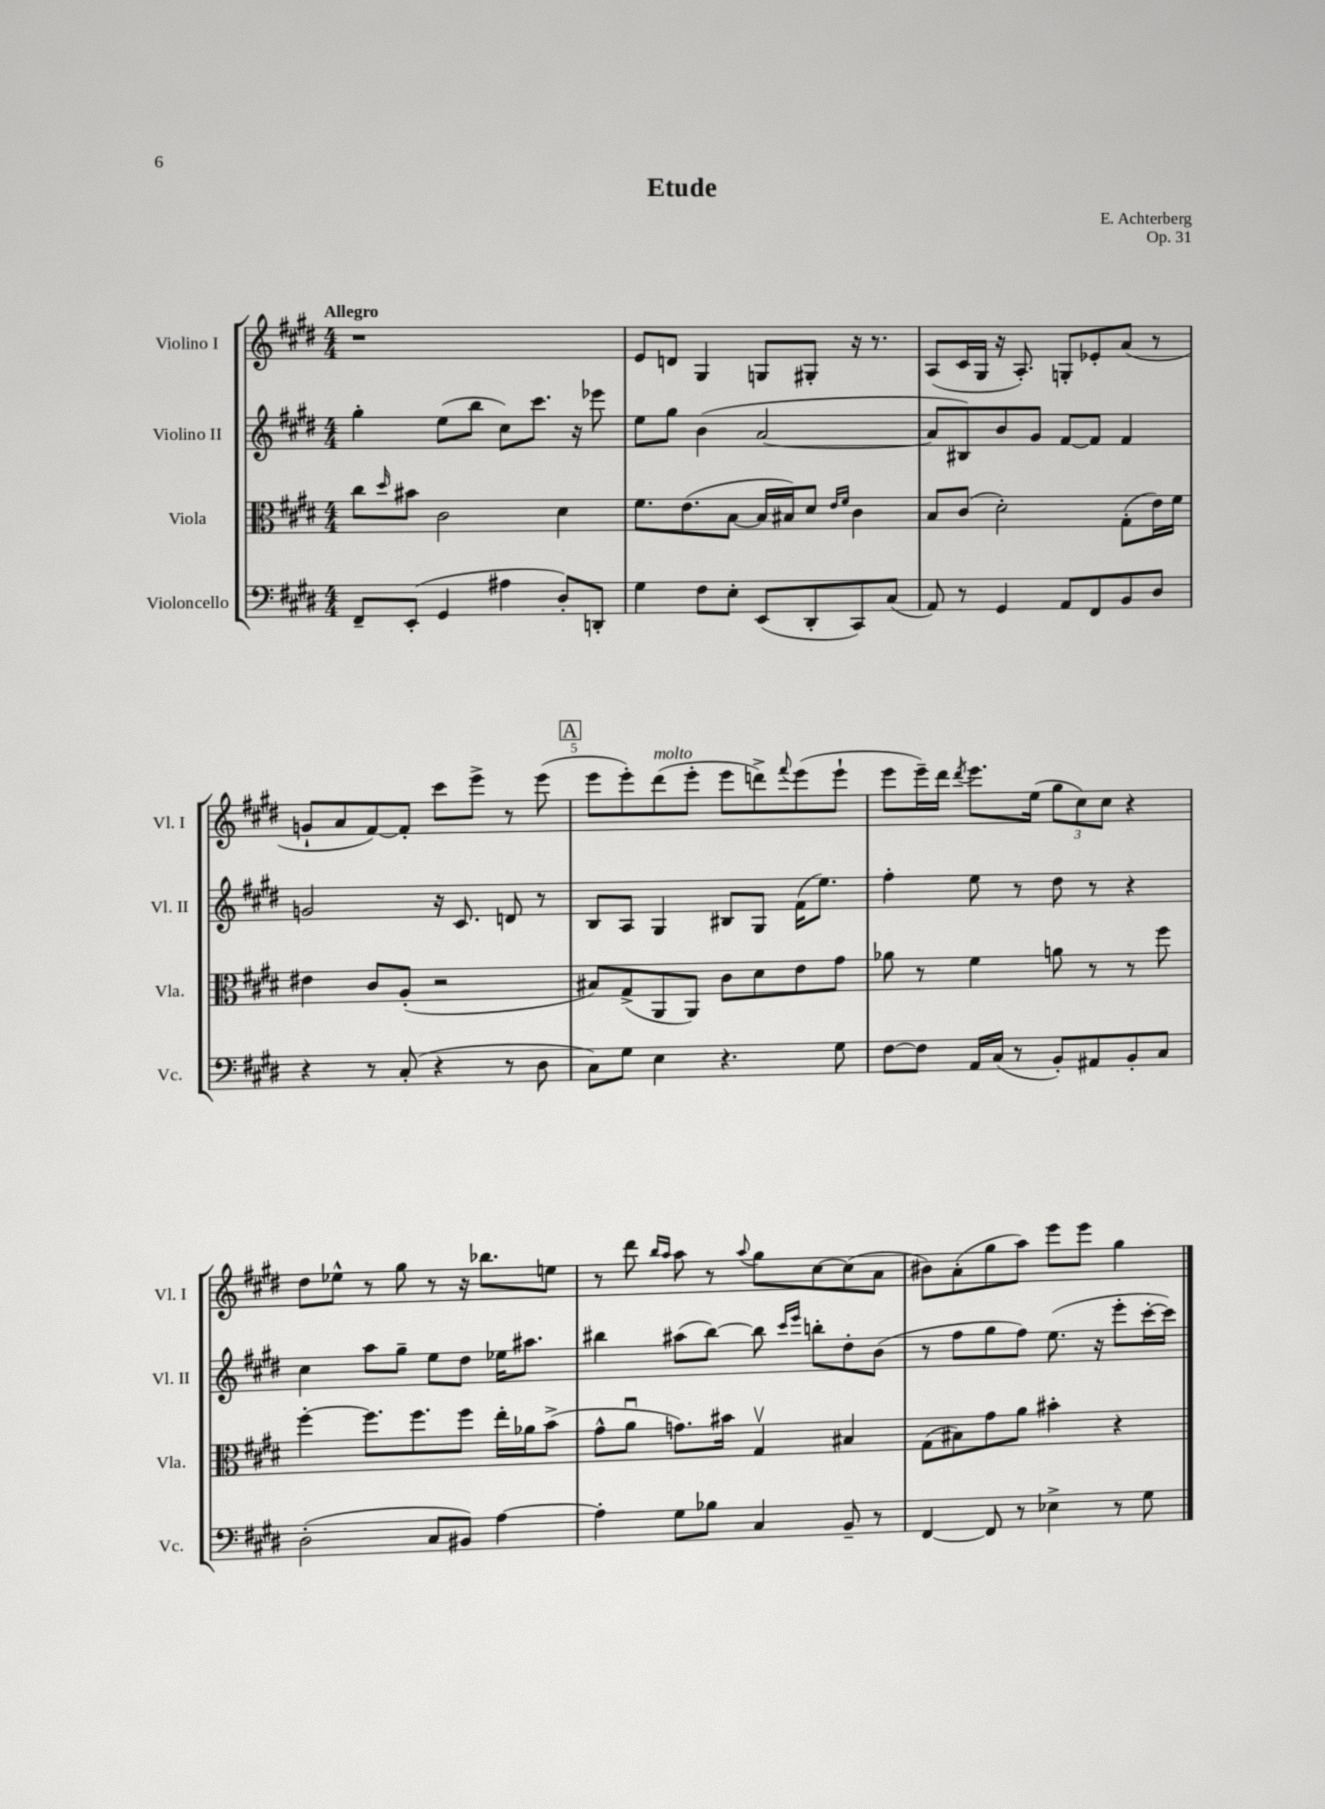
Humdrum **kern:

**kern	**kern	**kern	**kern
*part4	*part3	*part2	*part1
*staff4	*staff3	*staff2	*staff1
*I"Violoncello	*I"Viola	*I"Violino II	*I"Violino I
*I'Vc.	*I'Vla.	*I'Vl. II	*I'Vl. I
*clefF4	*clefC3	*clefG2	*clefG2
*k[f#c#g#d#]	*k[f#c#g#d#]	*k[f#c#g#d#]	*k[f#c#g#d#]
*M4/4	*M4/4	*M4/4	*M4/4
=1	=1	=1	=1
!	!	!	!LO:TX:a:B:t=Allegro
8FF#~/L	8cc#\L	4gg#'\	1r
.	16qqdd#/	.	.
(8EE'/J	8b#X\J	.	.
4GG#/	2c#\	(8ee\L	.
.	.	8bb\J	.
4A#X\	.	8cc#\L)	.
.	.	8.ccc#\J	.
8D#'/L)	4d#\	.	.
.	.	16r	.
8DDn'/J	.	8eee-X\	.
=2	=2	=2	=2
4G#\	8.f#\L	8ee\L	8e/L
.	.	8gg#\J	8dn/J
.	(8.e\	.	.
8F#\L	.	(4b\	4G#/
8E'\J	[8B\J	.	.
(8EE/L	16B/LL]	[2a/	8Gn/L
.	16B#X/J)	.	.
8DD#'/	8d#/J	.	8G#X'/J
.	16qqe/LL	.	.
.	16qqf#/JJ	.	.
8CC#/)	4c#\	.	16r
.	.	.	8.r
(8C#/J	.	.	.
=3	=3	=3	=3
8AA/)	8B/L	8a/L]	(8A/L
8r	(8c#/J	8B#X/)	16c#/L
.	.	.	16G#/JJ
4GG#/	2d#'\)	8b/	16r
.	.	.	8.A'/)
.	.	8g#/J	.
8AA/L	.	[8f#/L	8Gn'/L
8FF#/	.	8f#/J]	8e-X'/
8BB/	(8G#'\L	4f#/	(8a/J
8D#/J	16e\L)	.	8r
.	16f#\JJ	.	.
!!LO:LB:g=z
=4	=4	=4	=4
4r	4e#X\	2gn/	8gn`/L
.	.	.	8a/
8r	8c#/L	.	[8f#/)
(8C#'/	(8A'/J	.	8f#'/J]
4r	2r	16r	8ccc#\L
.	.	8.c#/	.
.	.	.	8eee^\J
8r	.	8dn/	8r
8D#\	.	8r	(8eee\
!!LO:REH:place=s1:t=A
=5	=5	=5	=5
8C#\L)	8B#X/L)	8B/L	8eee\L
8G#\J	(8G#^/	8A/J	8eee'\)
!	!	!	!LO:TX:a:i:t=molto
4E\	8AA/	4G#/	(8ddd#\
.	8AA/J)	.	8eee'\J
4.r	8c#\L	8B#X/L	8eee\L
.	8d#\	8G#/J	8dddn^\)
.	.	.	8qqfff#/
.	8e\	(16f#\KL	(8eee\
.	.	8.ee\J)	.
8G#\	8g#\J	.	8eee`\J
=6	=6	=6	=6
[8F#\L	8a-X\	4ff#'\	8eee\L
8F#\J]	8r	.	16eee~\L)
.	.	.	16ddd#\JJ
.	.	.	8qddd#/
16AA/LL	4f#\	8ee\	8.eee\L
(16C#/JJ	.	.	.
8r	.	8r	.
.	.	.	(16ee\Jk
8BB'/L)	8an\	8dd#\	12gg#\L
.	.	.	12cc#\)
8AA#X/	8r	8r	.
.	.	.	12cc#\J
8BB'/	8r	4r	4r
8C#/J	8ff#\	.	.
!!LO:LB:g=z
=7	=7	=7	=7
(2D#'\	[4ff#'\	4cc#\	8dd#\L
.	.	.	8ee-X^^\J
.	8.ff#\L]	8aa\L	8r
.	.	8gg#~\J	8gg#\
.	8.ff#\	.	.
8C#/L	.	8ee\L	8r
8BB#X/J)	8ff#\J	8dd#\J	16r
.	.	.	8.bb-X\L
[4A\	16ee'\LL	16ee-X\KL	.
.	16a-X\J	8.aa#X\J	.
.	(8b^\J	.	8een\J
=8	=8	=8	=8
4A'\]	8g#^^\L	4bb#X\	8r
.	8au\J	.	8ddd#\
.	.	.	16qqbb/LL
.	.	.	16qqaa/JJ
8G#\L	8.gn\L)	(8aa#X\L	8aa\
8B-X\J	.	[8bb#\J)	8r
.	16b#X\Jk	.	.
.	.	.	8qqaa/
4C#/	4G#v/	8bb#\]	8gg#\L
.	.	16qqccc#/LL	.
.	.	16qqeee/JJ	.
.	.	8bbn'\L	[8cc#\
8BB~/	4B#X/	8dd#'\	(8cc#\]
8r	.	(8b\J	8a\J
=9	=9	=9	=9
[4FF#/	(8G#\L	8r	8b#X\L)
.	8B#X\)	8ff#\L	(8a'\
8FF#/]	8g#\	8gg#\	8gg#\
8r	8a\J	8ff#\J)	8aa\J)
4E-X^\	4b#X'\	(8.ee\	8eee\L
.	.	.	8eee\J
.	.	16r	.
8r	4r	8eee'\L	4gg#\
8G#\	.	[16ccc#'\L	.
.	.	16ccc#\JJ])	.
==	==	==	==
*-	*-	*-	*-
